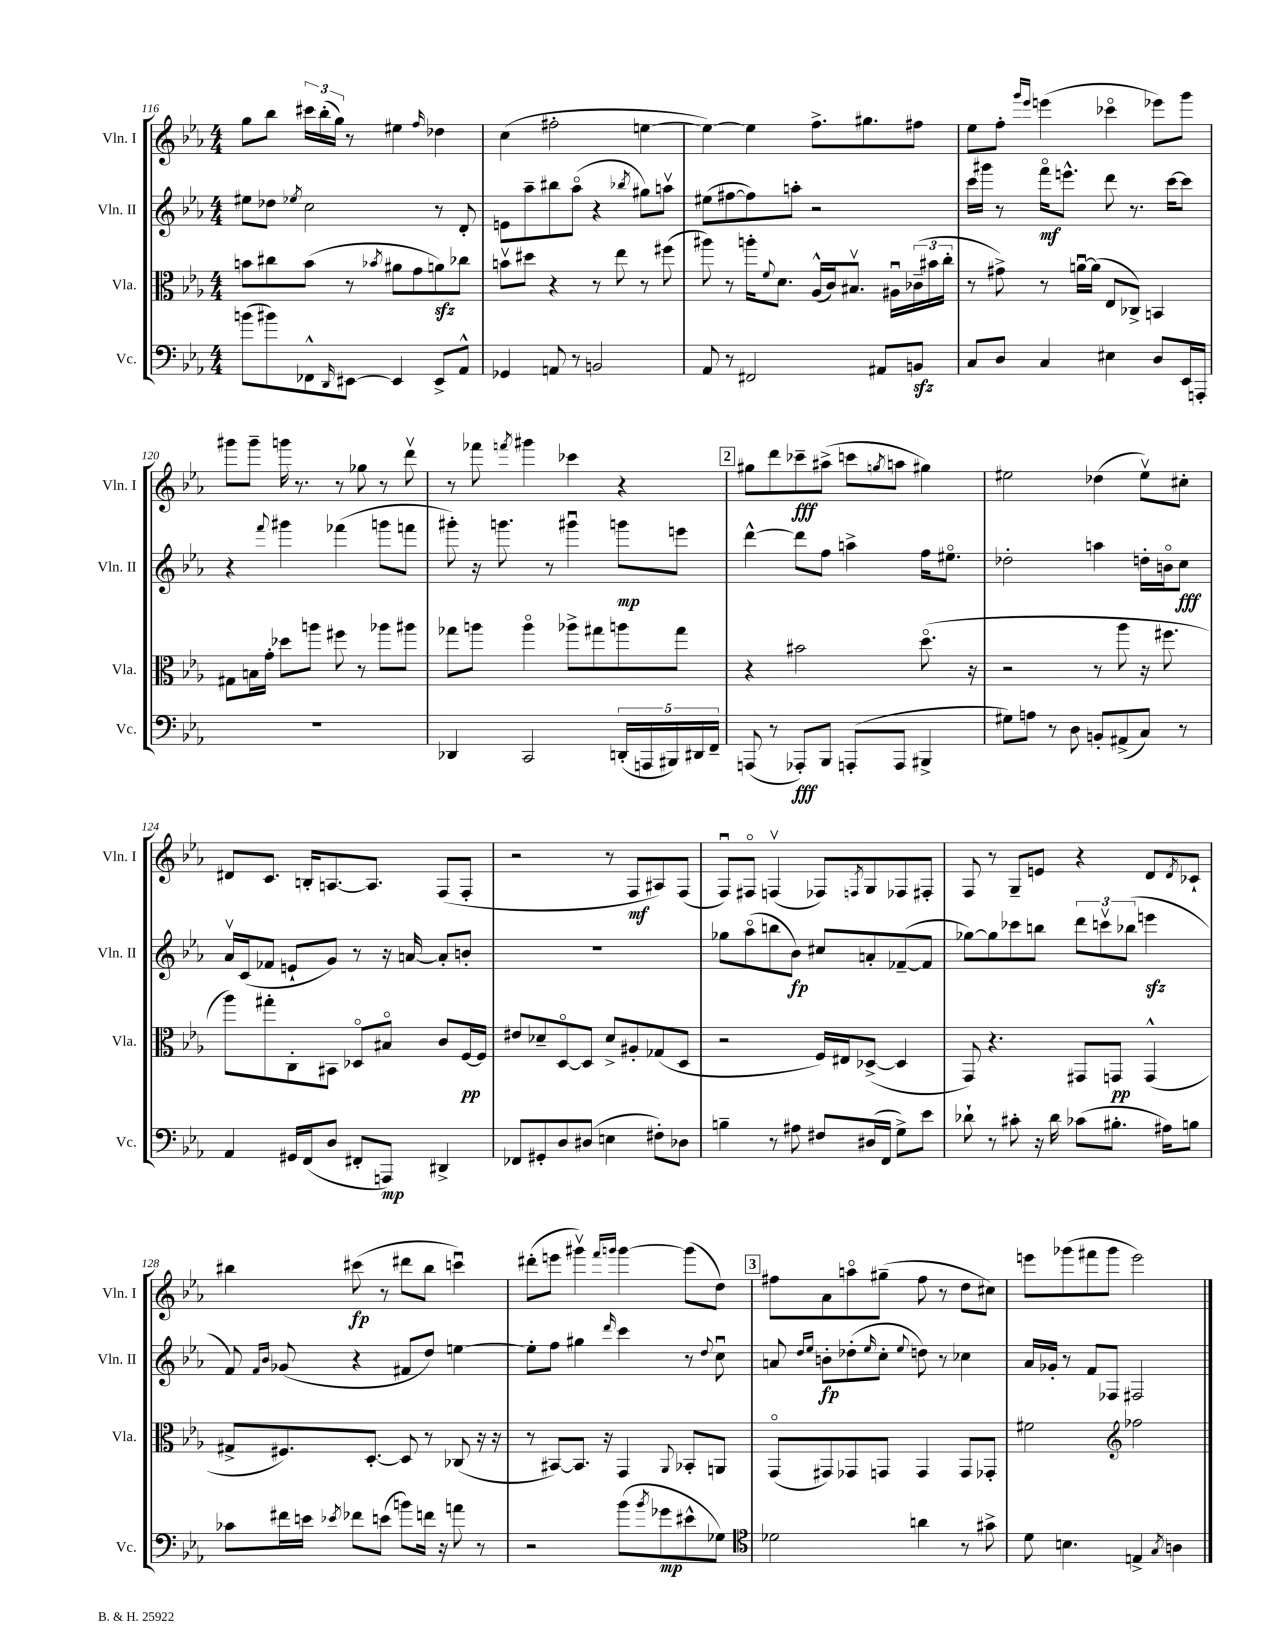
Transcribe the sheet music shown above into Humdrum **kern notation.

**kern	**dynam	**kern	**dynam	**kern	**dynam	**kern	**dynam
*part4	*part4	*part3	*part3	*part2	*part2	*part1	*part1
*staff4	*staff4	*staff3	*staff3	*staff2	*staff2	*staff1	*staff1
*I"Vc.	*	*I"Vla.	*	*I"Vln. II	*	*I"Vln. I	*
*I'Vc.	*	*I'Vla.	*	*I'Vln. II	*	*I'Vln. I	*
*clefF4	*	*clefC3	*	*clefG2	*	*clefG2	*
*k[b-e-a-]	*	*k[b-e-a-]	*	*k[b-e-a-]	*	*k[b-e-a-]	*
*M4/4	*	*M4/4	*	*M4/4	*	*M4/4	*
=116	=116	=116	=116	=116	=116	=116	=116
(8bn\L	.	8bn\L	.	8ee#X\L	.	8gg\L	.
8b#X\)	.	8cc#X\	.	8dd-X\J	.	8bb-\J	.
.	.	.	.	8qee-X/	.	.	.
8FF-X^^\	.	(8b\J	.	2cc\	.	24ccc#X\LL	.
.	.	.	.	.	.	(24bb-'\	.
.	.	.	.	.	.	24gg\JJ)	.
16qqDD/	.	.	.	.	.	.	.
[8EE#X\J	.	8r	.	.	.	8r	.
.	.	8qb-X/	.	.	.	.	.
4EE#/]	.	8a#X\L	.	.	.	4ee#X\	.
.	.	8g\	.	.	.	.	.
.	.	.	.	.	.	16qqff/	.
8EE#^/L	.	8anzz\)	.	8r	.	4dd-X\	.
8AA-^^/J	.	8cc-X\J	.	8d'/	.	.	.
=117	=117	=117	=117	=117	=117	=117	=117
4GG-X/	.	8bnv\L	.	8en\L	.	(4cc\	.
.	.	8dd#X\J	.	8aa-~\	.	.	.
8AAn/	.	4r	.	8bb#X\	.	2ff#X'\	.
8r	.	.	.	(8aa-\J	.	.	.
2BBn/	.	8r	.	4r	.	.	.
.	.	8ee-\	.	.	.	.	.
.	.	.	.	8qbb-X/	.	.	.
.	.	8r	.	8gg#X\L)	.	[4een\	.
.	.	(8ff#X\	.	8aanv\J	.	.	.
=118	=118	=118	=118	=118	=118	=118	=118
8AA-/	.	8aa#X\)	.	(8ee#X\L	.	4ee\_)	.
8r	.	8r	.	[8ff#X\	.	.	.
2FF#X/	.	16aan'\KL	.	8ff#\])	.	4ee\]	.
.	.	8qqf/	.	.	.	.	.
.	.	8.d\J	.	.	.	.	.
.	.	.	.	8aan'\J	.	.	.
.	.	(16A-^^/LL	.	2r	.	8.ff^\L	.
.	.	16c/J)	.	.	.	.	.
.	.	8.B#Xv/J	.	.	.	.	.
.	.	.	.	.	.	8.gg#X\	.
8AA#X/L	.	.	.	.	.	.	.
.	.	16A#Xu\LL	.	.	.	.	.
8BBnzz/J	.	(24c-X~\	.	.	.	8ff#X\J	.
.	.	24b#X\	.	.	.	.	.
.	.	24cc'\JJ	.	.	.	.	.
=119	=119	=119	=119	=119	=119	=119	=119
8C/L	.	8r	.	16ccc\LL	.	8ee-\L	.
.	.	.	.	16ggg#X\JJ	.	.	.
8D/J	.	8g#X^\)	.	8r	.	8ff'\J	.
.	.	.	.	.	.	16qqggg/LL	.
.	.	.	.	.	.	16qqeee-/JJ	.
4C/	.	8r	.	16fff\KL	mf	(4eeen\	.
.	.	.	.	8.eeen^^\J	.	.	.
.	.	[16anu\LL	.	.	.	.	.
.	.	(16a\JJ]	.	.	.	.	.
4E#X\	.	8E-/L	.	8ddd\	.	4ccc-X\	.
.	.	8C-X^/J)	.	8.r	.	.	.
8D/L	.	4BBn/	.	.	.	8eee-X\L)	.
.	.	.	.	[16ccc\KL	.	.	.
16EE-/L	.	.	.	8ccc\J]	.	8ggg\J	.
16AAAn'/JJ	.	.	.	.	.	.	.
!!LO:LB:g=z
=120	=120	=120	=120	=120	=120	=120	=120
1r	.	8G#X\L	.	4r	.	8ggg#X\L	.
.	.	16Bn\L	.	.	.	8ggg#~\J	.
.	.	16g'\JJ	.	.	.	.	.
.	.	.	.	8qqfff/	.	.	.
.	.	8dd-X\L	.	4ggg#X\	.	16gggn\	.
.	.	.	.	.	.	8.r	.
.	.	8aan\J	.	.	.	.	.
.	.	8ff#X\	.	(4fff-X\	.	8r	.
.	.	8r	.	.	.	8gg-X\	.
.	.	8aa-X\L	.	8gggn\L	.	8r	.
.	.	8aa#X\J	.	8fffn\J	.	8dddv\	.
=121	=121	=121	=121	=121	=121	=121	=121
4DD-X/	.	8gg-X\L	.	8ggg#X'\)	.	8r	.
.	.	8aan\J	.	16r	.	8fff-X\	.
.	.	.	.	8.gggn\	.	.	.
.	.	.	.	.	.	8qfffn/	.
2CC/	.	4aa\	.	.	.	4ggg#X\	.
.	.	.	.	8r	.	.	.
.	.	8aa-X^\L	.	4ggg#Xu\	.	4ccc-X\	.
.	.	8gg#X\	.	.	.	.	.
(20DDn'/LL	.	8aan\	.	8gggn\L	mp	4r	.
20AAAn/	.	.	.	.	.	.	.
20BBB#X/)	.	.	.	.	.	.	.
.	.	8gg#\J	.	8eeen\J	.	.	.
20DD#X/	.	.	.	.	.	.	.
20FF~/JJ	.	.	.	.	.	.	.
!!LO:REH:place=s1:t=2
=122	=122	=122	=122	=122	=122	=122	=122
(8AAAn/	.	4r	.	[4ddd^^\	.	8gg#X\L	.
8r	.	.	.	.	.	8ddd\	.
8AAA-X'/L)	fff	2b#X\	.	8ddd\L]	.	8ccc-X~\	fff
8BBB-/J	.	.	.	8ff\J	.	(8aa#X^\J	.
(8AAAn'/L	.	.	.	4aan^\	.	8cccn\L	.
.	.	.	.	.	.	8qggn/	.
8AAA/J	.	.	.	.	.	8aan\J	.
4BBB#X^/	.	(8.dd\	.	16ff\KL	.	4gg#X\)	.
.	.	.	.	8.ee#X\J	.	.	.
.	.	16r	.	.	.	.	.
=123	=123	=123	=123	=123	=123	=123	=123
8G#X\L)	.	2r	.	2dd-X'\	.	2ee#X\	.
8An\J	.	.	.	.	.	.	.
8r	.	.	.	.	.	.	.
8D\	.	.	.	.	.	.	.
8BBn'/L	.	8r	.	4aan\	.	(4dd-X\	.
(8AA#X^/	.	8aa-\	.	.	.	.	.
8C/J)	.	16r	.	16ddn'\LL	.	8ee#v\L)	.
.	.	8.ff#X\	.	16bn\J	.	.	.
8r	.	.	.	8cc\J	fff	8cc#X'\J	.
!!LO:LB:g=z
=124	=124	=124	=124	=124	=124	=124	=124
4AA-/	.	8aa-\L)	.	16a-v/LL	.	8d#X/L	.
.	.	.	.	(16c/J	.	.	.
.	.	8gg#X'\	.	8f-X/J	.	8.c/J	.
16GG#X/LL	.	8C'\	.	8en`/L	.	.	.
(16FF/J	.	.	.	.	.	16Bn'/KL	.
8D/J	.	8BB#X\J	.	8g/J)	.	[8.An/	.
8FF#X'/L	.	8D-X/L	.	8r	.	.	.
.	.	.	.	.	.	8.A/J]	.
8AAAn/J)	mp	8B#X/J	.	16r	.	.	.
.	.	.	.	[16an/	.	.	.
4DD#X^/	.	8c/L	.	8a'/L]	.	(8F/L	.
.	.	[16F/L	pp	8bn'/J	.	8F'/J	.
.	.	16F/JJ]	.	.	.	.	.
=125	=125	=125	=125	=125	=125	=125	=125
8FF-X/L	.	8e#X/L	.	1r	.	2r	.
8GG#X'/	.	8d-X~/	.	.	.	.	.
8D/	.	[8D/	.	.	.	.	.
(8D#X/J	.	8D/J]	.	.	.	.	.
4En\	.	8d-^/L	.	.	.	8r	.
.	.	8A#X'/	.	.	.	8F/L	mf
8F#X'\L)	.	(8G-X/	.	.	.	8A#X/)	.
8D-X\J	.	8D/J	.	.	.	(8F/J	.
=126	=126	=126	=126	=126	=126	=126	=126
4Bn~\	.	2r	.	8gg-X\L	.	8Fu/L)	.
.	.	.	.	(8aa-\	.	8F#X/J	.
8r	.	.	.	8bbn\	.	(4Fnv/	.
8A#X\	.	.	.	8b-\J)	fp	.	.
8F#X/L	.	16F/LL)	.	8cc#X/L	.	8F-X/L)	.
.	.	16E#X/J	.	.	.	.	.
.	.	.	.	.	.	8qFn/	.
(16D#X/L	.	([8D-X^/J	.	8an'/	.	8G/	.
16FF/JJ	.	.	.	.	.	.	.
8G^\L)	.	4D-/]	.	([8f-X~/	.	8F-X/	.
8e-\J	.	.	.	8f-/J]	.	8F#X'/J	.
=127	=127	=127	=127	=127	=127	=127	=127
8d-X`\	.	8GG/)	.	[8gg-X\L)	.	8F/	.
8r	.	4.r	.	8gg-\]	.	8r	.
8c#X'\	.	.	.	8ccc-X\	.	8G~/L	.
16r	.	.	.	8bbn\J	.	8en/J	.
16d-\	.	.	.	.	.	.	.
(8c-X\L	.	8GG#X/L	.	12ddd\L	.	4r	.
.	.	.	.	12cccnv\	.	.	.
8.B#X'\J	.	8GGn/J	pp	.	.	.	.
.	.	.	.	(12bb-X\J	.	.	.
.	.	(4GG^^/	.	4eeenzz\	.	8d/L	.
16A#X\KL)	.	.	.	.	.	.	.
.	.	.	.	.	.	8qd/	.
8Bn\J	.	.	.	.	.	8c-X`/J	.
!!LO:LB:g=z
=128	=128	=128	=128	=128	=128	=128	=128
8c-X\L	.	8G#X^/L	.	8f/)	.	4bb#X\	.
.	.	.	.	16qqf/LL	.	.	.
.	.	.	.	16qqb-/JJ	.	.	.
16f#X\L	.	8.F#X/)	.	(8g-X/	.	.	.
16en\JJ	.	.	.	.	.	.	.
8qe-X/	.	.	.	.	.	.	.
8f-X\L	.	.	.	4r	.	(8ccc#X\	fp
.	.	[8.D'/J	.	.	.	.	.
(8en\J	.	.	.	.	.	8r	.
8bn\L)	.	8D/]	.	8f#X/L	.	8ddd#X\L	.
16fn\Jk	.	8r	.	8dd/J)	.	8bb#\J	.
16r	.	.	.	.	.	.	.
8an\	.	(8C-X/	.	[4een\	.	4cccnu\)	.
8r	.	16r	.	.	.	.	.
.	.	16r	.	.	.	.	.
=129	=129	=129	=129	=129	=129	=129	=129
2r	.	8r	.	8ee'\L]	.	(8ddd#X'\L	.
.	.	[8BB#X/L)	.	8ff\J	.	8eeen\J	.
.	.	8.BB#/J]	.	4gg#X\	.	4ggg#Xv\)	.
.	.	16r	.	.	.	.	.
.	.	.	.	.	.	16qqfff/LL	.
.	.	.	.	16qqddd/	.	16qqgggn/JJ	.
(8b-\L	.	4GG/	.	4ccc\	.	[4ggg\	.
8qb-/	.	.	.	.	.	.	.
8g-X\	mp	.	.	.	.	.	.
.	.	8qqAA-/	.	.	.	.	.
8e#X^^\	.	8BB-X'/L	.	8r	.	(8ggg\L]	.
.	.	.	.	8qqdd/	.	.	.
8G-X\J)	.	8AAn/J	.	8ccu\	.	8dd\J)	.
!!LO:REH:place=s1:t=3
=130	=130	=130	=130	=130	=130	=130	=130
*clefC4	*	*	*	*	*	*	*
2d-X\	.	(8GG/L	.	8an/	.	8ff#X\L	.
.	.	.	.	16qqdd/LL	.	.	.
.	.	.	.	16qqee-/JJ	.	.	.
.	.	8GG#X/)	.	8bn'\L	fp	8a-\	.
.	.	8GG-X/	.	(8dd-X'\	.	8aan\	.
.	.	.	.	16qqee-/	.	.	.
.	.	8GGn/J	.	8cc'\J	.	(8gg#X~\J	.
.	.	.	.	8qqee-/	.	.	.
4an\	.	4GG/	.	8ddn\)	.	8ff#\	.
.	.	.	.	8r	.	8r	.
8r	.	8GG/L	.	4cc-X\	.	8dd\L	.
8g#X^\	.	8GG-X'/J	.	.	.	8cc#X\J)	.
=131	=131	=131	=131	=131	=131	=131	=131
8d\	.	2f#X\	.	16a-/LL	.	8eeen\L	.
.	.	.	.	16g-X'/JJ	.	.	.
4.Bn\	.	.	.	8r	.	(8ggg-X\	.
.	.	.	.	8f/L	.	8fff#X\	.
.	.	.	.	8F-X/J	.	8ggg-\J	.
*	*	*clefG2	*	*	*	*	*
4En^/	.	2ff-X\	.	2F#X/	.	2eee\)	.
8qG/	.	.	.	.	.	.	.
4An\	.	.	.	.	.	.	.
==	==	==	==	==	==	==	==
*-	*-	*-	*-	*-	*-	*-	*-
